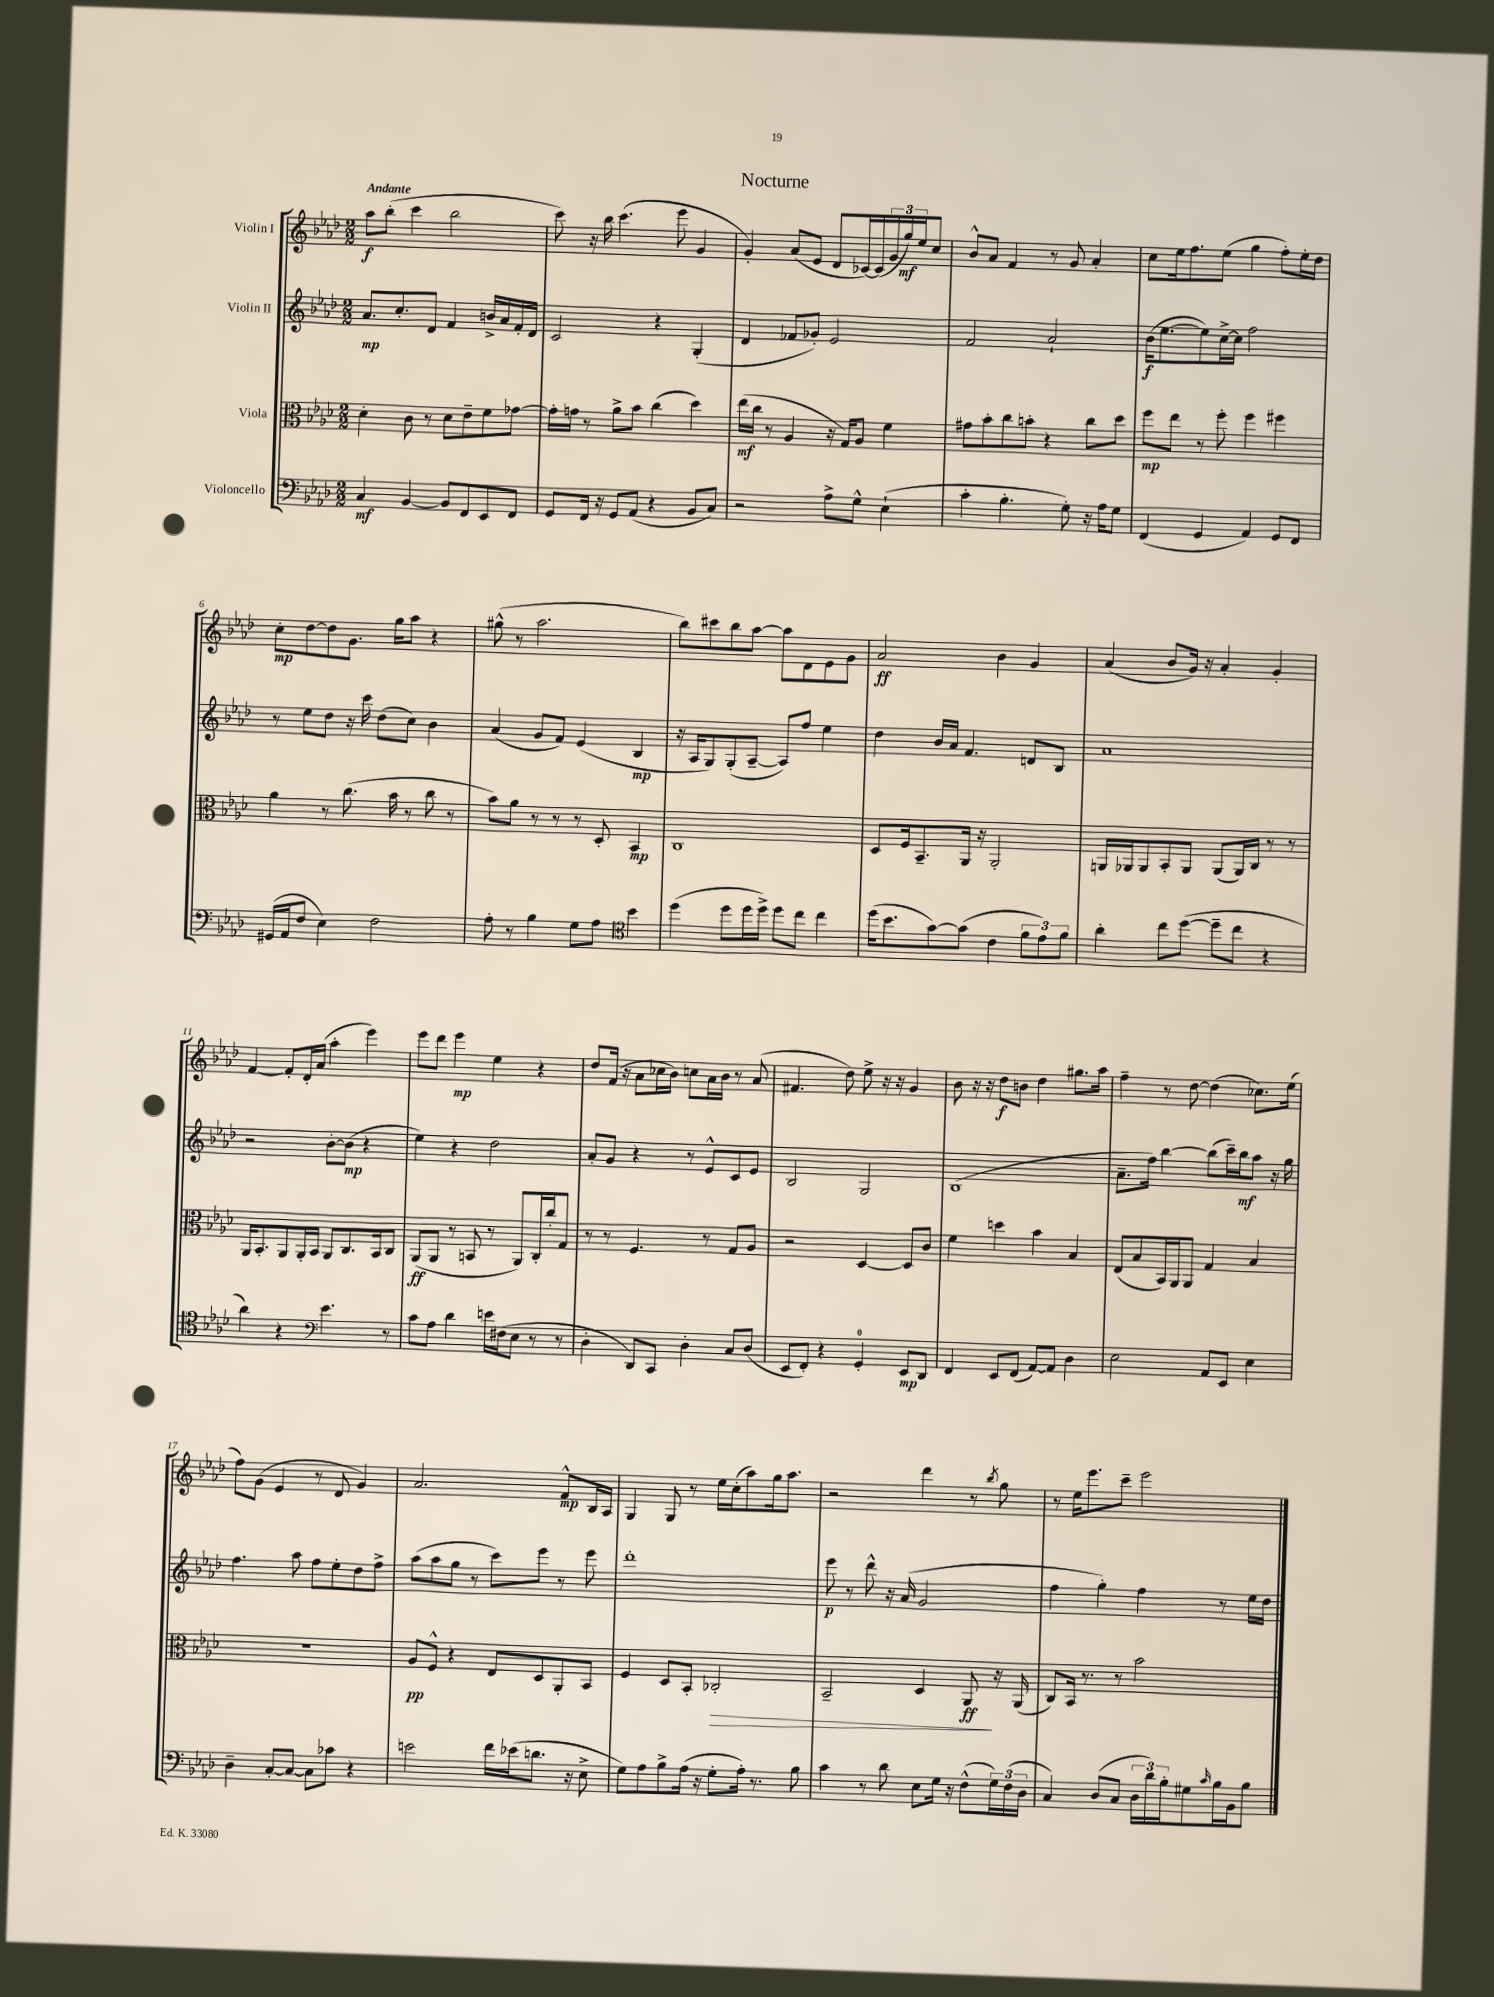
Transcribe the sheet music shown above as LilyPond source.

\header { title = "Nocturne" }
<<
\new StaffGroup <<
\new Staff = "s0" \with { instrumentName = "Violin I" } {
    \clef treble \key aes \major \numericTimeSignature \time 2/2 \tempo "Andante"
    aes''8\f bes''8-.( c'''4 bes''2 |
    c'''8) r16 bes''16 c'''4.( ees'''8 g'4 |
    g'4-.) aes'8( ees'8 des'8 ces'16~) ces'16( \tuplet 3/2 { g'16 g''16\mf) ees''16 } c''8 |
    bes'8-^ aes'8 f'4 r8 g'8 aes'4-. |
    c''8 ees''16 f''8. ees''8( g''4 f''8-.) ees''16-. des''16 |
    c''8-.\mp des''8~ des''8 g'8. g''16 aes''8 r4 |
    gis''8-^( r8 aes''2. |
    bes''8) cis'''8 bes''8 aes''8~ aes''8 des'8 ees'8 g'8 |
    aes'2\ff bes'4 g'4 |
    aes'4( bes'8 g'16) r16 aes'4-. g'4-. |
    f'4~ f'8-. des'16-. aes'16( aes''4-. ees'''4) |
    ees'''8 des'''8 ees'''4\mp ees''4 r4 |
    des''8 f'16( r16 aes'8 ces''16 bes'16) c''8 aes'16 bes'16 r8 aes'8( |
    fis'4. des''8) ees''8-> r16 r16 g'4 |
    bes'8 r16 r16 des''8\f b'8 des''4 gis''8. aes''16 |
    f''4-- r8 des''8~ des''4( ces''8.) ees''16( |
    f''8) g'8( ees'4 r8 des'8 g'4) |
    aes'2. f'8-^\mp bes16 aes16 |
    g4 g8 r8 ees''16 c''16-.( aes''8) g''16 aes''8. |
    r2 des'''4 r8 \acciaccatura { bes''8 } g''8 |
    r8 ees''16 ees'''8. c'''8-- ees'''2 \bar "|." |
}
\new Staff = "s1" \with { instrumentName = "Violin II" } {
    \clef treble \key aes \major \numericTimeSignature \time 2/2
    aes'8.\mp c''8.-. des'8 f'4 b'16-> aes'16 f'16-. des'16 |
    c'2 r4 g4-.( |
    des'4 fes'8 ges'8-.) ees'2 |
    f'2 aes'2-! |
    bes'16\f( ees''8.~ ees''8) c''16~-> c''16 f''2 |
    r8 ees''8 des''8 r16 c'''16 des''8( c''8) bes'4 |
    aes'4( g'8 f'8) ees'4( bes4\mp |
    r16 aes16 g8) g8-.( aes8~-- aes8) f''8 ees''4 |
    des''4 bes'16 aes'16 f'4. d'8 bes8 |
    aes'1 |
    r2 bes'8~-. bes'8\mp( r4 |
    ees''4) r4 des''2 |
    aes'8-. g'8 r4 r8 ees'8-^ c'8 ees'8 |
    bes2 g2 |
    bes1( |
    aes'8.-- f''16) bes''4~ bes''8( c'''16--) bes''16\mf aes''8 r16 g''16 |
    f''4. aes''8 f''8 ees''8-. des''8 f''8-> |
    aes''8( aes''8 g''8 r8 c'''8) ees'''8 r8 ees'''8 |
    des'''1-. |
    ees'''8\p r8 des'''8-^ r16 aes'16( g'2 |
    f''4 g''4-.) f''4 r8 ees''16 des''16 \bar "|." |
}
\new Staff = "s2" \with { instrumentName = "Viola" } {
    \clef alto \key aes \major \numericTimeSignature \time 2/2
    des'4-. c'8 r8 des'8 ees'8-- f'8 ges'8~ |
    ges'16-. g'16 r8 aes'8-> bes'8 c''4( des''4) |
    ees''16\mf( c''16 r8 aes4 r16 g16) aes8 f'4 |
    gis'8 bes'8-. c''8 b'8-. r4 c''8 des''8 |
    f''8\mp ees''8 r8 f''8-. f''4 fis''4 |
    aes'4 r8 c''8.( bes'16 r8 c''8 r8 |
    bes'8) aes'8 r8 r8 r8 des8-. bes,4\mp |
    c1 |
    des8 f16 bes,8.-- aes,16 r16 aes,2-. |
    a,16 aes,16 aes,8 bes,8-. aes,8 aes,8( aes,16) c16 r8 r8 |
    aes,16 bes,8.-. aes,8 aes,16-. bes,16 aes,8 c8. bes,16 c8 |
    aes,8\ff( aes,8 r8 b,8 r8 aes,8) c16-. c''16-. g8 |
    r8 r8 f4. r8 g8 aes8 |
    r2 des4~ des8 c'8 |
    f'4 d''4 bes'4 bes4 |
    ees8( bes8 bes,16) aes,16 aes,8 g4 bes4 |
    R1 |
    aes8\pp f8-^ r4 ees8 des8 aes,8-. bes,8 |
    f4 des8 bes,8-. ces2-.\> |
    bes,2-- des4 aes,8\ff\! r16 aes,16( |
    c8) bes,16 r8. r8 bes'2 \bar "|." |
}
\new Staff = "s3" \with { instrumentName = "Violoncello" } {
    \clef bass \key aes \major \numericTimeSignature \time 2/2
    c4\mf bes,4~ bes,8 f,8 ees,8 f,8 |
    g,8 f,16 r16 g,8 aes,8( r4 bes,8 c8) |
    r2 aes8-> g8-^ ees4-!( |
    c'4-. bes4.-. g8-.) r16 aes16 g8 |
    f,4( g,4 aes,4) g,8 f,8 |
    gis,16( aes,16 f8 ees4) f2 |
    aes8-. r8 bes4 g8 aes8 \clef tenor bes'4 |
    des''4( des''8 des''16 des''16->) des''8 c''8 c''4 |
    des''16( bes'8. g'8~) g'8( c'4 \tuplet 3/2 { f'8 ees'8) f'8 } |
    aes'4-. c''8 des''8~( des''8-- c''8 r4 |
    aes'4) r4 \clef bass ees'4. r8 |
    c'8 aes8 des'4 e'16 fis16( ees8 r8 r8 |
    des4-. des,8) c,8 des4-. c8 des8( |
    ees,8 f,8-.) r4 g,4-0-. ees,8\mp des,8 |
    f,4 ees,8 f,8( aes,8~) aes,8 des4 |
    ees2 aes,8 ees,8 ees4 |
    des4-- c8~-. c8~ c8 ces'8 r4 |
    e'2 f'16 ees'16( d'8. r16 ees8-> |
    g8) aes8 bes8-> aes16( r16 g8-. aes16-.) r8. bes8 |
    c'4 r8 des'8 ees8 g16 r16 f8-^( \tuplet 3/2 { g16) f16( des16 } |
    c4) des8( c8 \tuplet 3/2 { des16 des'16) bes16-. } gis8 \grace { c'16 } bes16 bes,16 bes8 \bar "|." |
}
>>
>>
